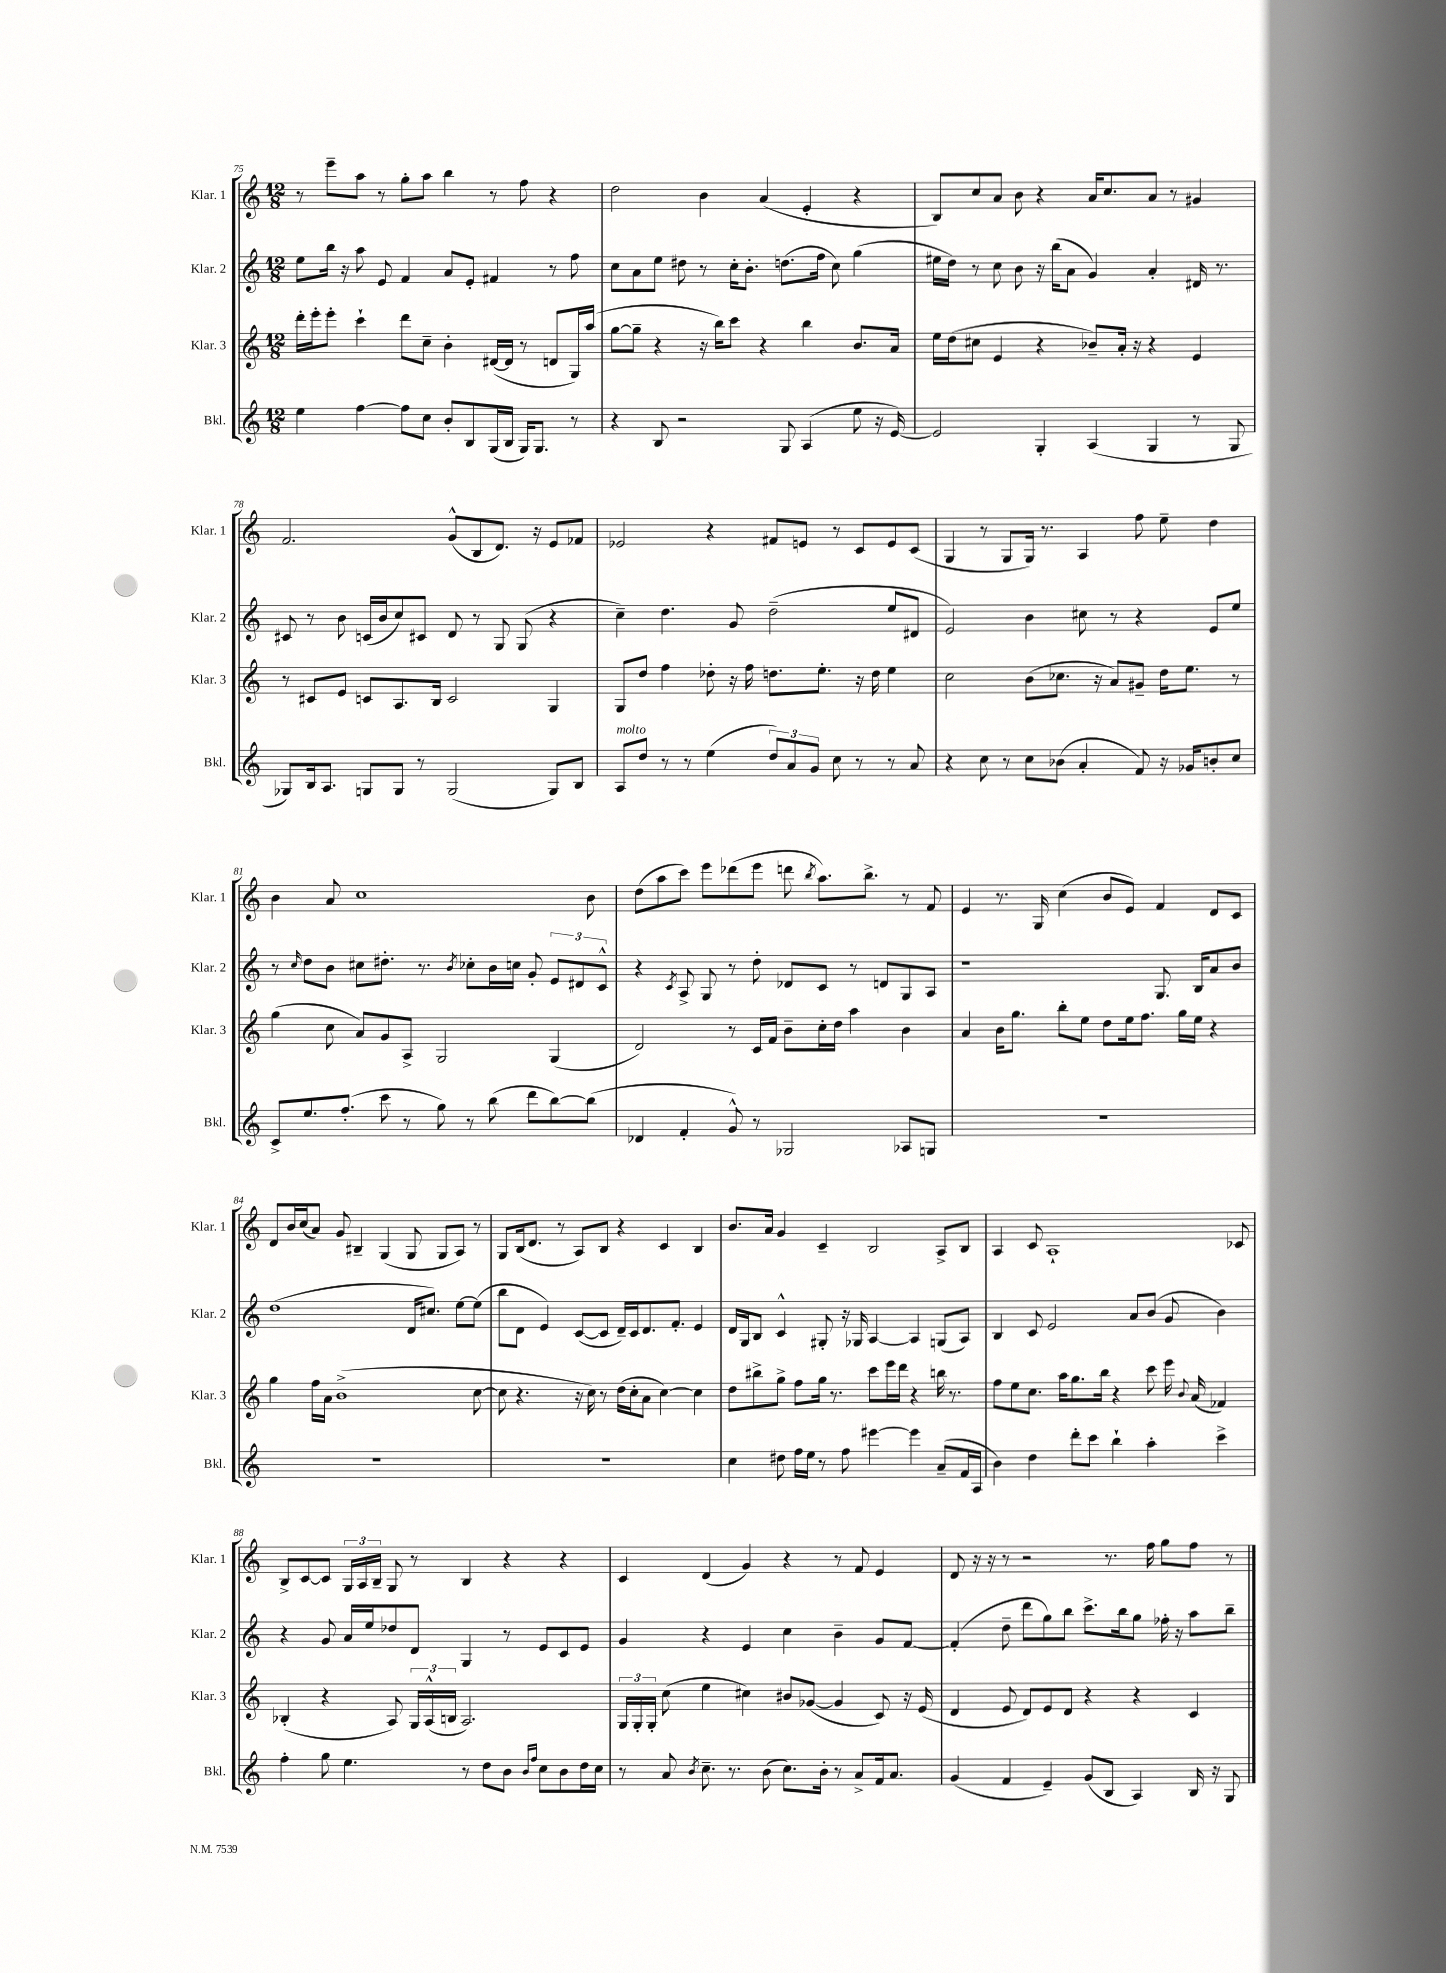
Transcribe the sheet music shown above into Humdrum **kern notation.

**kern	**kern	**kern	**kern
*staff4	*staff3	*staff2	*staff1
*clefG2	*clefG2	*clefG2	*clefG2
*k[]	*k[]	*k[]	*k[]
*M12/8	*M12/8	*M12/8	*M12/8
4ee	16ddd'	8ee	8r
.	16eee'	.	.
.	8eee'	16bb	8eee~
.	.	16r	.
[4ff	4ccc`	8aa	8aa
.	.	8e	8r
8ff]	8ddd	4f	8gg'
8cc	8cc~	.	8aa
8b'	4b'	8a	4bb
8B	.	8e'	.
(16G	([16d#	4f#	8r
16B	16d#]	.	.
16G)	8r	.	8ff
8.G	.	.	.
.	8d	8r	4r
8r	16G)	8ff	.
.	(16aa	.	.
=	=	=	=
4r	[8gg	8cc	2dd
.	8gg~]	8a	.
8B	4r	8ee	.
2r	.	8dd#	.
.	16r	8r	4b
.	16bb)	.	.
.	8ccc	16cc'	.
.	.	8.b'	.
.	4r	.	(4a
8G	.	(8.dd	.
(4A	4bb	.	4e'
.	.	16ff	.
.	.	8cc)	.
8ee	8.b	(4gg	4r
16r	.	.	.
[16e)	16a	.	.
=	=	=	=
2e]	16ee	16ee#	8B)
.	(16dd	16dd)	.
.	8cc#	8r	8cc
.	4e	8cc	8a
.	.	8b	8b
4G'	4r	16r	4r
.	.	(16bb	.
.	.	8a	.
(4A	8b-~)	4g)	16a
.	.	.	8.cc
.	16a'	.	.
.	16r	.	.
4G	4r	4a'	8a
.	.	.	8r
8r	4e	16d#	4g#
.	.	8.r	.
8G	.	.	.
=	=	=	=
8G-)	8r	8c#	2.f
16B	8c#	8r	.
8.A	.	.	.
.	8e	8b	.
8G	8c	(16c	.
.	.	16b	.
8G	8.A	8cc)	.
8r	.	8c#	.
.	16B	.	.
(2G	2c	8d	(8g^^
.	.	8r	8B
.	.	8G	8.d)
.	.	(8G	.
.	.	.	16r
8G)	4G	4r	8e
8B	.	.	8f-
=	=	=	=
8A	8G	4cc~)	2e-
8dd	8dd	.	.
8r	4ff	4.dd	.
8r	.	.	.
(4ee	8dd-'	.	4r
.	16r	8g	.
.	16ff	.	.
12dd)	8.dd	(2dd~	8f#
12a	.	.	.
.	.	.	8e
12g	.	.	.
.	8.ee'	.	.
8cc	.	.	8r
8r	16r	.	8c
.	16dd	.	.
8r	4ee	8ee	8e
8a	.	8d#	(8c
=	=	=	=
4r	2cc	2e)	4G
8cc	.	.	8r
8r	.	.	8G
8cc	(8b	4b	16G)
.	.	.	8.r
(8b-	8.cc-	.	.
4a'	.	8cc#	4A
.	16r	.	.
.	8a)	8r	.
8f)	8g#~	4r	8ff
16r	16dd	.	8ee~
16g-	8.ee	.	.
8b'	.	8e	4dd
8cc	8r	8ee	.
=	=	=	=
8c^	(4gg	8r	4b
.	.	16qqcc	.
8.ee	.	8dd	.
.	8cc	8b	8a
(8.ff'	.	.	.
.	8a)	8cc#	1cc
8ccc	8g	8.dd#'	.
8r	8A^	.	.
.	.	8.r	.
8gg)	2G	.	.
.	.	8qb	.
8r	.	8cc-'	.
(8bb	.	16b	.
.	.	16cc	.
8ddd	.	8g'	.
[8bb)	(4G	12e	.
.	.	12d#	.
(8bb]	.	.	8b
.	.	12c^^	.
=	=	=	=
4d-	2d)	4r	(8dd
.	.	.	8aa
.	.	8qc	.
4f'	.	8A^	8ccc)
.	.	8G	8eee
8g^^)	8r	8r	(8ddd-
8r	16c	8dd'	8eee
.	16f	.	.
2G-	8b~	8d-	8ddd
.	.	.	8qbb
.	16cc'	8c	8.aa)
.	16dd	.	.
.	4aa	8r	.
.	.	.	8.bb^
.	.	8d	.
8A-	4b	8G	8r
8G	.	8A	8f
=	=	=	=
1.r	4a	1r	4e
.	16b	.	8.r
.	8.gg	.	.
.	.	.	16G
.	8bb'	.	(4cc
.	8ee	.	.
.	8dd	.	8b
.	16ee	.	8e)
.	8.ff	.	.
.	.	8.G	4f
.	16gg	.	.
.	16ee	16B	.
.	4r	8a	8d
.	.	8b	8c
=	=	=	=
1.r	4gg	(1dd	8d
.	.	.	16b
.	.	.	(16cc
.	16ff	.	8a)
.	16a	.	.
.	(1b^	.	8g
.	.	.	4B#~
.	.	.	(4G
.	.	16d	8G
.	.	8.cc#)	.
.	.	.	8G
.	.	[8ee	8A)
.	[8cc	(8ee]	8r
=	=	=	=
1.r	8cc]	8bb	8G
.	4.r	8d	(16B
.	.	.	8.d
.	.	4e)	.
.	.	.	8r
.	16r	([8c	8A)
.	16cc)	.	.
.	8r	8c]	8B
.	(16dd	16d~)	4r
.	16cc'	16c	.
.	8a	8.d	.
.	[4cc)	.	4c
.	.	8.f'	.
.	4cc]	4e	4B
=	=	=	=
4cc	8dd	16d	8.b
.	.	16G	.
.	8bb#^	8B	.
.	.	.	16a
8dd#	8gg^	4c^^	4g
16ff	8ff	.	.
16ee	.	.	.
8r	16gg	8G#'	4c~
.	8.r	.	.
8ff	.	16r	.
.	.	16G-	.
[4eee#	8ccc	[4A	2B
.	16eee	.	.
.	16ddd	.	.
4eee#]	4r	4A]	.
(8a~	16bb	(8G	8A^
.	8.r	.	.
16f	.	8A)	8B
16A	.	.	.
=	=	=	=
4b)	8ff	4B	4A
.	8ee	.	.
4dd	8.cc	8c	8c
.	.	2e	1A`
.	16aa	.	.
8ddd'	8.gg	.	.
8ccc	.	.	.
.	16bb	.	.
4bb`	4r	.	.
.	.	8a	.
4aa'	8ccc	(8b	.
.	16eee	8g	.
.	8qqb	.	.
.	(16a	.	.
4ccc^	4f-)	4b)	.
.	.	.	8c-
=	=	=	=
4ff'	(4B-'	4r	8B^
.	.	.	[8c
8gg	4r	8g	8c]
4.ee	.	16a	24G
.	.	.	24A
.	.	16ee	.
.	.	.	24B~
.	8A)	8dd-	8G
.	24G	8d	8r
.	(24A^^	.	.
.	24B	.	.
8r	2.A)	4G	4B
8dd	.	.	.
8b	.	8r	4r
16qqb	.	.	.
16qqff	.	.	.
8cc	.	8e	.
8b	.	8c	4r
16dd	.	8e	.
16cc	.	.	.
=	=	=	=
8r	24G	4g	4c
.	24G'	.	.
.	24G'	.	.
8a	(8cc	.	.
8qb	.	.	.
8.cc~	4ee	4r	(4d
8.r	.	.	.
.	4cc#)	4e	4g)
(8b	.	.	.
8.cc)	8b#	4cc	4r
.	([8g-	.	.
16b'	.	.	.
8r	4g-]	4b~	8r
8a^	.	.	8f
16f	8c)	8g	4e
8.a	.	.	.
.	16r	[8f	.
.	(16e	.	.
=	=	=	=
(4g	4d	(4f']	8d
.	.	.	16r
.	.	.	16r
4f	8e	8dd~	8r
.	8d)	8ddd	2r
4e~)	8e	8gg)	.
.	8d	8bb	.
(8g	4r	8.ccc^	.
8B	.	.	8.r
.	.	16bb	.
4A)	4r	8gg	.
.	.	.	16ff
.	.	16ff-'	8gg
.	.	16r	.
16B	4c	8aa	8ff
16r	.	.	.
8G	.	8bb~	8r
==	==	==	==
*-	*-	*-	*-
